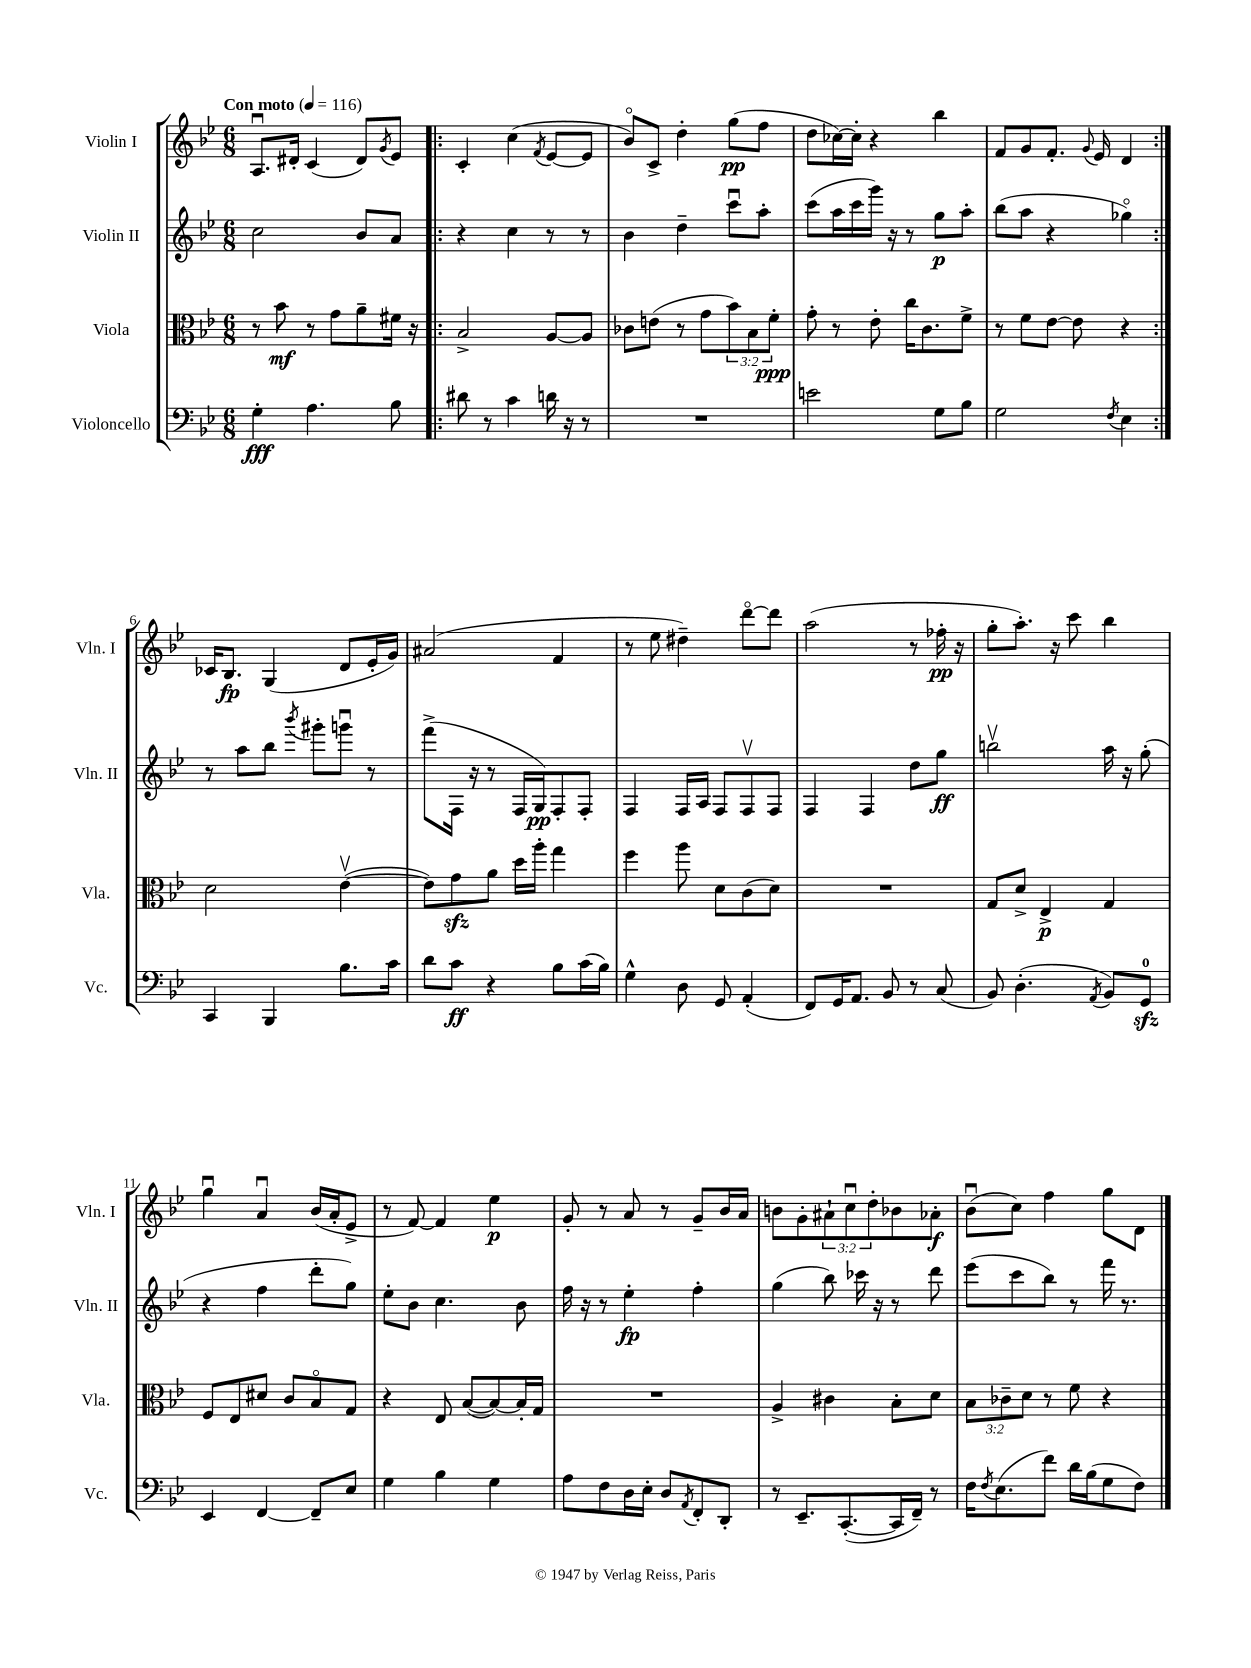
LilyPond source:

<<
\new StaffGroup <<
\new Staff = "s0" \with { instrumentName = "Violin I" shortInstrumentName = "Vln. I" } {
    \clef treble \key bes \major \numericTimeSignature \time 6/8 \override Staff.TupletNumber.text = #tuplet-number::calc-fraction-text \tempo "Con moto" 4 = 116
    a8.\downbow dis'16-. c'4( dis'8) \acciaccatura { g'8 } ees'8 |
    \repeat volta 2 { c'4-. c''4( \acciaccatura { f'8 } ees'8~ ees'8 |
    bes'8\flageolet) c'8-> d''4-. g''8\pp( f''8 |
    d''8 ces''16~) ces''16-. r4 bes''4 |
    f'8 g'8 f'8.-. \appoggiatura { g'8 } ees'16 d'4 | }
    ces'16 bes8.\fp g4( d'8 ees'16-. g'16) |
    ais'2( f'4 |
    r8 ees''8 dis''4--) d'''8~\flageolet d'''8 |
    a''2( r8 fes''16-.\pp r16 |
    g''8-. a''8.-.) r16 c'''8 bes''4 |
    g''4\downbow a'4\downbow bes'16( a'16-. ees'8-> |
    r8 f'8~) f'4 ees''4\p |
    g'8-. r8 a'8 r8 g'8-- bes'16 a'16 |
    b'8 g'8-. \tuplet 3/2 { ais'8-! c''8\downbow d''8-. } bes'8 aes'8-.\f |
    bes'8\downbow( c''8) f''4 g''8 d'8 \bar "|." |
}
\new Staff = "s1" \with { instrumentName = "Violin II" shortInstrumentName = "Vln. II" } {
    \clef treble \key bes \major \numericTimeSignature \time 6/8
    c''2 bes'8 a'8 |
    \repeat volta 2 { r4 c''4 r8 r8 |
    bes'4 d''4-- c'''8\downbow a''8-. |
    c'''8( a''16 c'''16 g'''16) r16 r8 g''8\p a''8-. |
    bes''8( a''8 r4 ges''4\flageolet) | }
    r8 a''8 bes''8 \acciaccatura { bes'''8 } gis'''8-. g'''8\downbow r8 |
    f'''8->( f16 r16 r8 f16 g16\pp) f8-. f8-. |
    f4 f16 a16 f8 f8\upbow f8 |
    f4 f4 d''8 g''8\ff |
    b''2\upbow a''16 r16 g''8-.( |
    r4 f''4 d'''8-. g''8) |
    ees''8-. bes'8 c''4. bes'8 |
    f''16 r16 r8 ees''4-.\fp f''4-. |
    g''4( bes''8) ces'''16 r16 r8 d'''8 |
    ees'''8( c'''8 bes''8) r8 f'''16 r8. \bar "|." |
}
\new Staff = "s2" \with { instrumentName = "Viola" shortInstrumentName = "Vla." } {
    \clef alto \key bes \major \numericTimeSignature \time 6/8 \override Staff.TupletNumber.text = #tuplet-number::calc-fraction-text
    r8 bes'8\mf r8 g'8 a'8-- fis'16 r16 |
    \repeat volta 2 { bes2-> a8~ a8 |
    ces'8 e'8( r8 g'8 \tuplet 3/2 { bes'8) bes8 f'8-.\ppp } |
    g'8-. r8 ees'8-. c''16 c'8. f'8-> |
    r8 f'8 ees'8~ ees'8 r4 | }
    d'2 ees'4~\upbow( |
    ees'8) g'8\sfz a'8 d''16 a''16-. g''4 |
    f''4 a''8 d'8 c'8( d'8) |
    R2. |
    g8 d'8-> ees4->\p g4 |
    f8 ees8 dis'8 c'8 bes8\flageolet g8 |
    r4 ees8 bes8~( bes8~) bes16-. g16 |
    R2. |
    a4-> cis'4 bes8-. d'8 |
    \tuplet 3/2 { bes8 ces'8-- d'8 } r8 f'8 r4 \bar "|." |
}
\new Staff = "s3" \with { instrumentName = "Violoncello" shortInstrumentName = "Vc." } {
    \clef bass \key bes \major \numericTimeSignature \time 6/8
    g4-.\fff a4. bes8 |
    \repeat volta 2 { dis'8 r8 c'4 d'16 r16 r8 |
    R2. |
    e'2 g8 bes8 |
    g2 \acciaccatura { f8 } ees4 | }
    c,4 bes,,4 bes8. c'16 |
    d'8 c'8\ff r4 bes8 c'16( bes16) |
    g4-^ d8 g,8 a,4-.( |
    f,8) g,16 a,8. bes,8 r8 c8( |
    bes,8) d4.-.( \acciaccatura { a,8 } bes,8) g,8-0\sfz |
    ees,4 f,4~ f,8-- ees8 |
    g4 bes4 g4 |
    a8 f8 d16 ees16-. d8 \acciaccatura { a,8 } f,8-. d,8-. |
    r8 ees,8.-- c,8.~-.( c,16 f,16--) r8 |
    f16 \acciaccatura { f8 } ees8.( f'8) d'16 bes16( g8 f8) \bar "|." |
}
>>
>>
